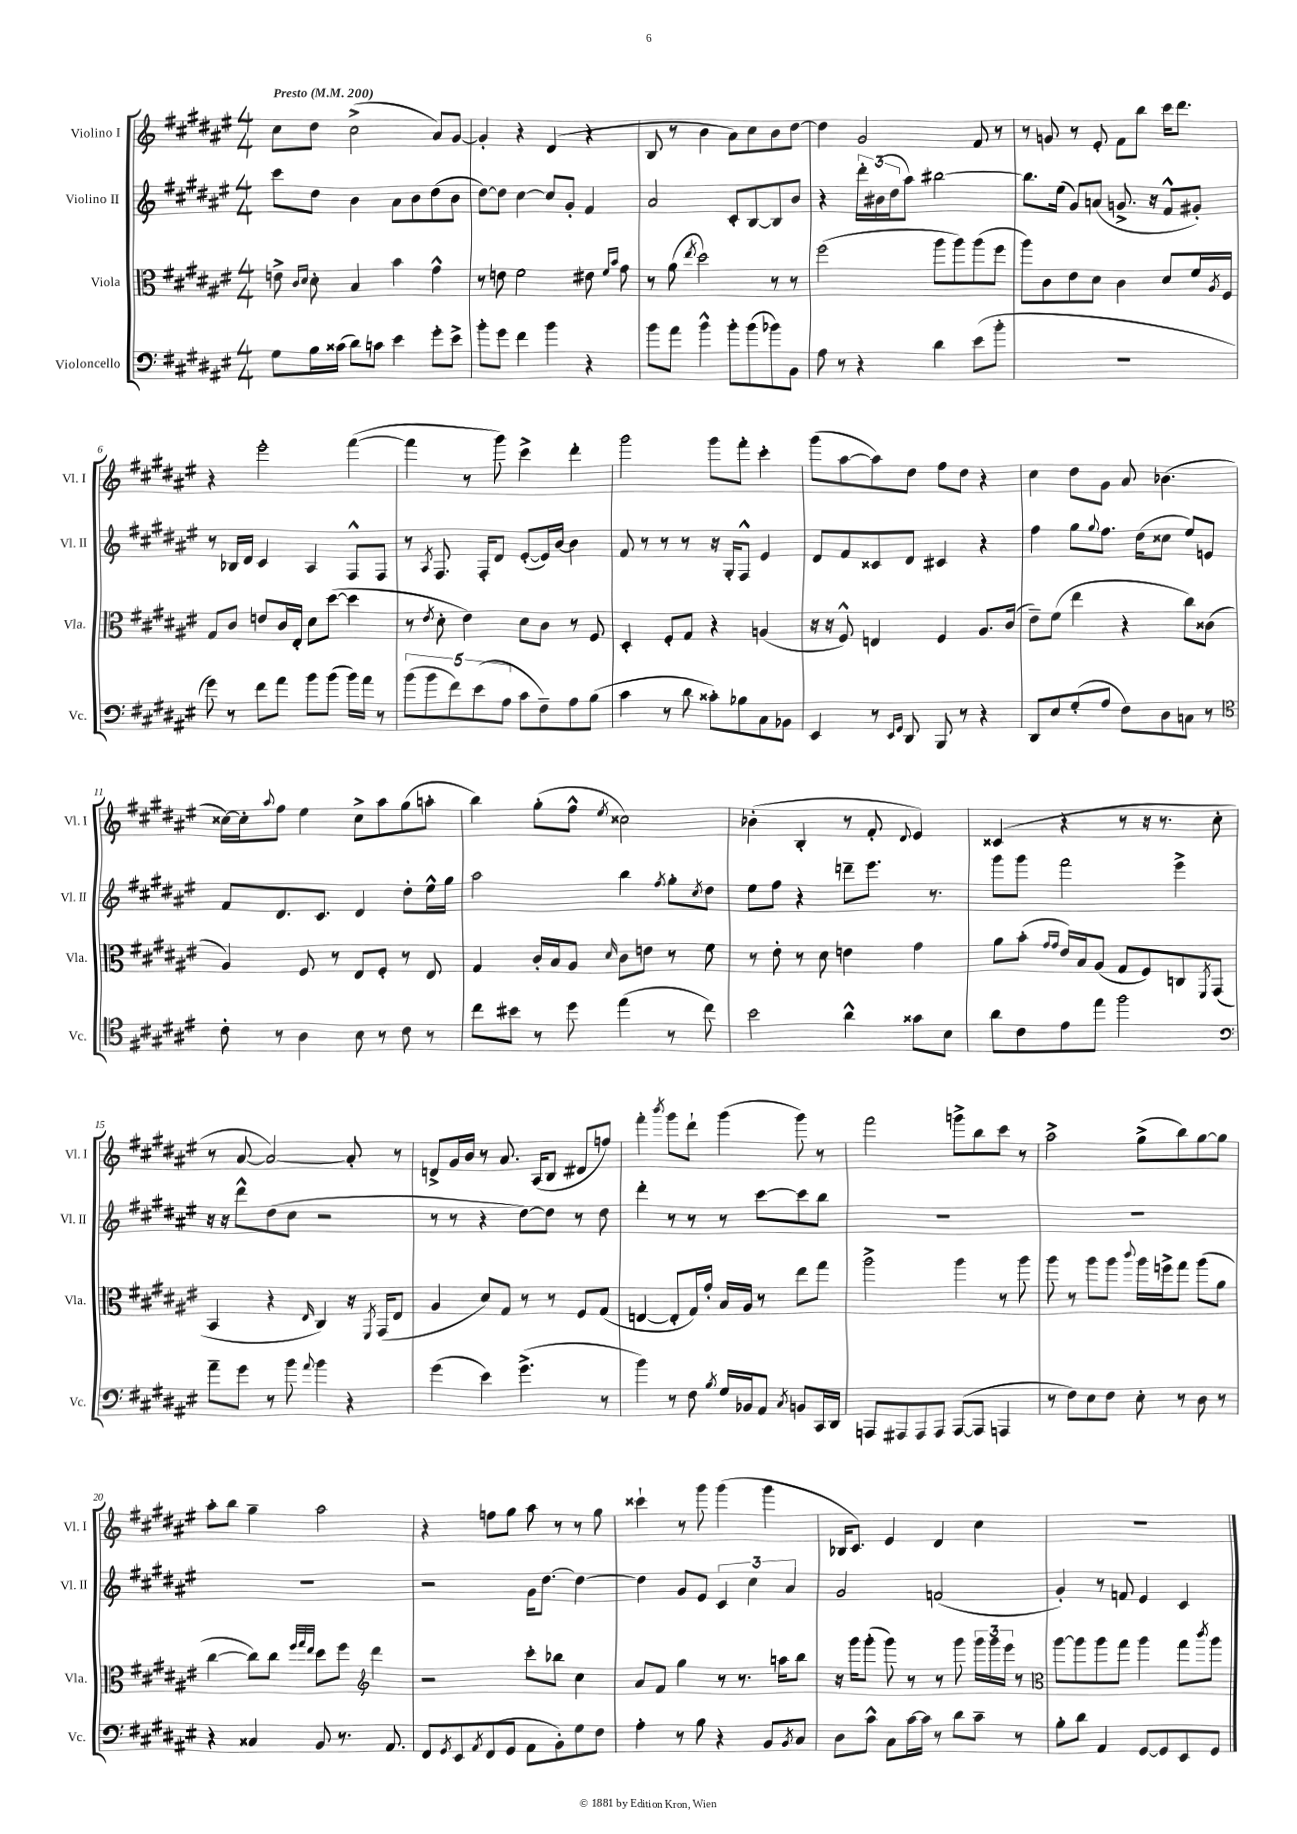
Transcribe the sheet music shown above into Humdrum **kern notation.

**kern	**kern	**kern	**kern
*staff4	*staff3	*staff2	*staff1
*clefF4	*clefC3	*clefG2	*clefG2
*k[f#c#g#d#a#e#]	*k[f#c#g#d#a#e#]	*k[f#c#g#d#a#e#]	*k[f#c#g#d#a#e#]
*M4/4	*M4/4	*M4/4	*M4/4
*MM200	*MM200	*MM200	*MM200
8G#	8e^	8ccc#	8cc#
.	16qqc#	.	.
.	16qqd#	.	.
16B	8d#'	8dd#	8dd#
(16c##	.	.	.
8d#)	4B	4b	(2cc#^
8c	.	.	.
4e#	4b	8a#	.
.	.	8b	.
8g#'	4g#^^	(8dd#	8a#)
8e#^	.	8b	[8g#
=	=	=	=
8b'	8r	[8dd#)	4g#']
8g#	8e	8dd#]	.
4f#	2f#	[4cc#	4r
4b	.	8cc#]	(4d#
.	.	8g#'	.
4r	8e#	4f#	4r
.	16qqf#	.	.
.	16qqb	.	.
.	8g#	.	.
=	=	=	=
8b	8r	2a#	8B
8a#	(8a#	.	8r
.	8qee#	.	.
4b^^	2dd#)	.	4b
8b'	.	8c#'	8a#)
(8b	.	[8B	8cc#
8b-)	8r	8B]	8b
8BB	8r	8b	[8dd#
=	=	=	=
8A#	(2ff#	4r	4dd#]
8r	.	.	.
4r	.	24ddd#'	2g#
.	.	(24b#	.
.	.	24dd#	.
.	.	8aa#)	.
4d#	8aa#	[2bb#	.
.	8aa#)	.	.
(8e#	(8aa#	.	8f#
8b'	8ff#	.	8r
=	=	=	=
1r	8aa#)	8.bb#]	8r
.	8c#	.	8g
.	.	(16ee#	.
.	8e#	8g#)	8r
.	8d#	(8a	8e#'
.	4c#	8.g^	8f#
.	.	.	8bb
.	.	16r	.
.	8d#	8f#^^	16ccc#
.	.	.	8.ddd#
.	16f#	8g#')	.
.	8qA#	.	.
.	16F#	.	.
=	=	=	=
8g#)	8G#	8r	4r
8r	8c#	16B-	.
.	.	16d#	.
8f#	8e	4c#	2eee#'
8a#	16c#	.	.
.	16E#'	.	.
8b	8d#	4A#	.
(8b	([8dd#	.	.
16b)	4dd#]	8F#^^	([4fff#
16a#	.	.	.
8r	.	8F#	.
=	=	=	=
(10b	8r	8r	4fff#]
10b	.	.	.
.	8qe#	8qA#	.
.	8d#'	8.F#	.
10f#)	.	.	.
.	4e#)	.	8r
(10e#	.	.	.
.	.	16F#'	.
.	.	8d#	8ggg#)
10A#	.	.	.
8c#	8d#	([8e#'	4ccc#^
8F#~)	8c#	16e#])	.
.	.	[16b	.
8A#	8r	4b]	4ddd#'
(8B	8F#	.	.
=	=	=	=
4c#	4D#'	8f#	2ggg#
.	.	8r	.
8r	8F#'	8r	.
8d#	8G#	8r	.
8c##')	4r	16r	8ggg#
.	.	16G#'	.
8B-	.	8F#^^	8fff#'
8C#	(4A	4e#	4ccc#'
8BB-	.	.	.
=	=	=	=
4EE#	16r	8d#	(8ggg#
.	16r	.	.
.	8F#^^)	8f#	[8aa#
8r	4E	8c##	8aa#])
16qqEE#	.	.	.
16qqGG#	.	.	.
8DD#	.	8d#	8dd#
8BBB	4F#	4c#	8ff#
8r	.	.	8dd#
4r	8.A#	4r	4r
.	(16c#	.	.
=	=	=	=
8DD#	8e#~)	4ff#	4cc#
8E#	(8f#	.	.
(8G#'	4ee#	8gg#	8dd#
.	.	8qqgg#	.
8A#	.	8.ff#	8g#
8F#)	4r	.	8a#
.	.	(16dd#	.
8D#	.	8cc##	(4.b-
8C	8cc#)	8ee#)	.
8r	(8c##	8e	.
=	=	=	=
*clefC4	*	*	*
8c#'	4A#)	8f#	[16cc##)
.	.	.	16cc##']
.	.	.	8qqaa#
8r	.	8.d#	8ff#
4A#	8F#	.	4ee#
.	.	8.c#	.
.	8r	.	.
8B	8E#	4d#	8cc##^
8r	8F#'	.	8aa#
8c#	8r	8dd#'	(8gg#
8r	8E#	16ee#^^	8aa'
.	.	16gg#	.
=	=	=	=
8cc#	4G#	2aa#	4bb)
8b#	.	.	.
8r	16c#'	.	(8gg#'
.	16B	.	.
8dd#	8A#	.	8ff#^^
.	16qqd#	.	8qee#
(4ee#	8c#	4bb	2cc##)
.	8e	.	.
.	.	8qff#	.
8r	8r	8gg#'	.
.	.	8qcc#	.
8cc#)	8f#	8dd#	.
=	=	=	=
2b	8r	8ee#	(4b-'
.	8e#'	8ff#	.
.	8r	4r	4B'
.	8d#	.	.
4a#^^	4e	8ddd~	8r
.	.	8.eee#	8f#'
.	.	.	8qqd#
8g##	4g#	.	4e#)
.	.	8.r	.
8B	.	.	.
=	=	=	=
8a#	8a#	8ggg#	(4c##
8c#	(8b'	8ggg#	.
.	16qqg#	.	.
.	16qqg#	.	.
8e#	16e#)	2fff#	4r
.	16B	.	.
8ee#	(8A#	.	.
2ff#	8G#	.	8r
.	8F#)	.	16r
.	.	.	8.r
.	8C	4eee#^	.
.	8qFF#	.	.
.	(8GG#	.	8cc#'
=	=	=	=
*clefF4	*	*	*
8a#~	4BB	16r	8r
.	.	16r	.
8g#	.	8ddd#^^	[8a#
8r	4r	(8dd#	2a#_)
8b	.	8cc#	.
8qqa#	16qqE#	.	.
4b	4C#)	2r	.
4r	16r	.	8a#']
.	8qFF#	.	.
.	(16GG#	.	.
.	8E#	.	8r
=	=	=	=
(4g#	4A#	8r	8d^
.	.	8r	16g#
.	.	.	16b
4e#)	8d#)	4r	8r
.	8G#	.	8.a#
(4.g#^	8r	[8dd#)	.
.	.	.	(16A#
.	8r	8dd#]	8B
.	8F#	8r	8d#
8r	(8G#	8dd#	8ff)
=	=	=	=
4b)	[4E	4ddd#'	4fff#'
.	.	.	8qbbb
8r	8E']	8r	8ggg#
8F#	16G#)	8r	8ddd#`
.	16g#'	.	.
8qB	.	.	.
16G#	16B	8r	(4ggg#
16BB-	16A#	.	.
8AA#	8r	[8ccc#	.
8qC#	.	.	.
8BB	8ee#	8ccc#]	8ggg#)
16CC#	8gg#	8bb	8r
16DD#	.	.	.
=	=	=	=
8AAA	2aa#^	1r	2fff#
8AAA#	.	.	.
8AAA#	.	.	.
8AAA#	.	.	.
([8AAA#	4aa#	.	8ggg^
8AAA#]	.	.	8bb
4AAA	8r	.	8ccc#
.	8aa#	.	8r
=	=	=	=
8r	8aa#	1r	2aa#^
8F#)	8r	.	.
8E#	8aa#	.	.
8F#	8aa#	.	.
.	8qqccc#	.	.
8E#'	16aa#	.	(8gg#^
.	16ff^	.	.
8r	8gg#	.	8bb)
8D#	(8aa#	.	[8gg#
8r	8a#	.	8gg#]
=	=	=	=
4r	[4cc#	1r	8aa#'
.	.	.	8bb
4C##	8cc#])	.	4gg#~
.	8cc#	.	.
.	32qqff#	.	.
.	32qqgg#	.	.
.	32qqee#	.	.
8BB	8dd#	.	2aa#
8.r	8ff#	.	.
*	*clefG2	*	*
.	4ddd#	.	.
8.AA#	.	.	.
=	=	=	=
8FF#	2r	2r	4r
8qGG#	.	.	.
8EE#	.	.	.
8qAA#	.	.	.
(8FF#	.	.	8ff
8GG#	.	.	8gg#
8AA#	8ccc#'	16g#	8aa#
.	.	[8.dd#	.
8BB')	8bb-	.	8r
8G#	4cc#	4dd#_	8r
8F#	.	.	8gg#
=	=	=	=
4A#'	8a#	4dd#]	4ccc##`
.	8f#	.	.
8r	4gg#	8g#	8r
8B	.	8e#	8ggg#
4r	8r	6c#	(4ggg#
.	8.r	.	.
.	.	6cc#	.
8BB	.	.	4ggg#
.	16aa	.	.
.	.	6a#	.
8qBB	.	.	.
8C#	8bb	.	.
=	=	=	=
8D#	16r	2g#	16B-
.	16ggg#	.	8.c#)
8c#^^	(8ggg#'	.	.
8C#	8ggg#)	.	4e#
[16c#	8r	.	.
16c#]	.	.	.
8r	8r	(2f	4d#
8d#	8ggg#	.	.
8c#~	24ggg#	.	4cc#
.	24ggg#	.	.
.	24eee#	.	.
8r	8r	.	.
=	=	=	=
*	*clefC3	*	*
8B'	[8aa#	4g#')	1r
8d#	8aa#]	.	.
4AA#	8aa#	8r	.
.	8gg#	8f	.
[8GG#	4aa#	4e#	.
8GG#]	.	.	.
8EE#	8gg#	4c#	.
.	8qccc#	.	.
8GG#	8aa#	.	.
==	==	==	==
*-	*-	*-	*-
